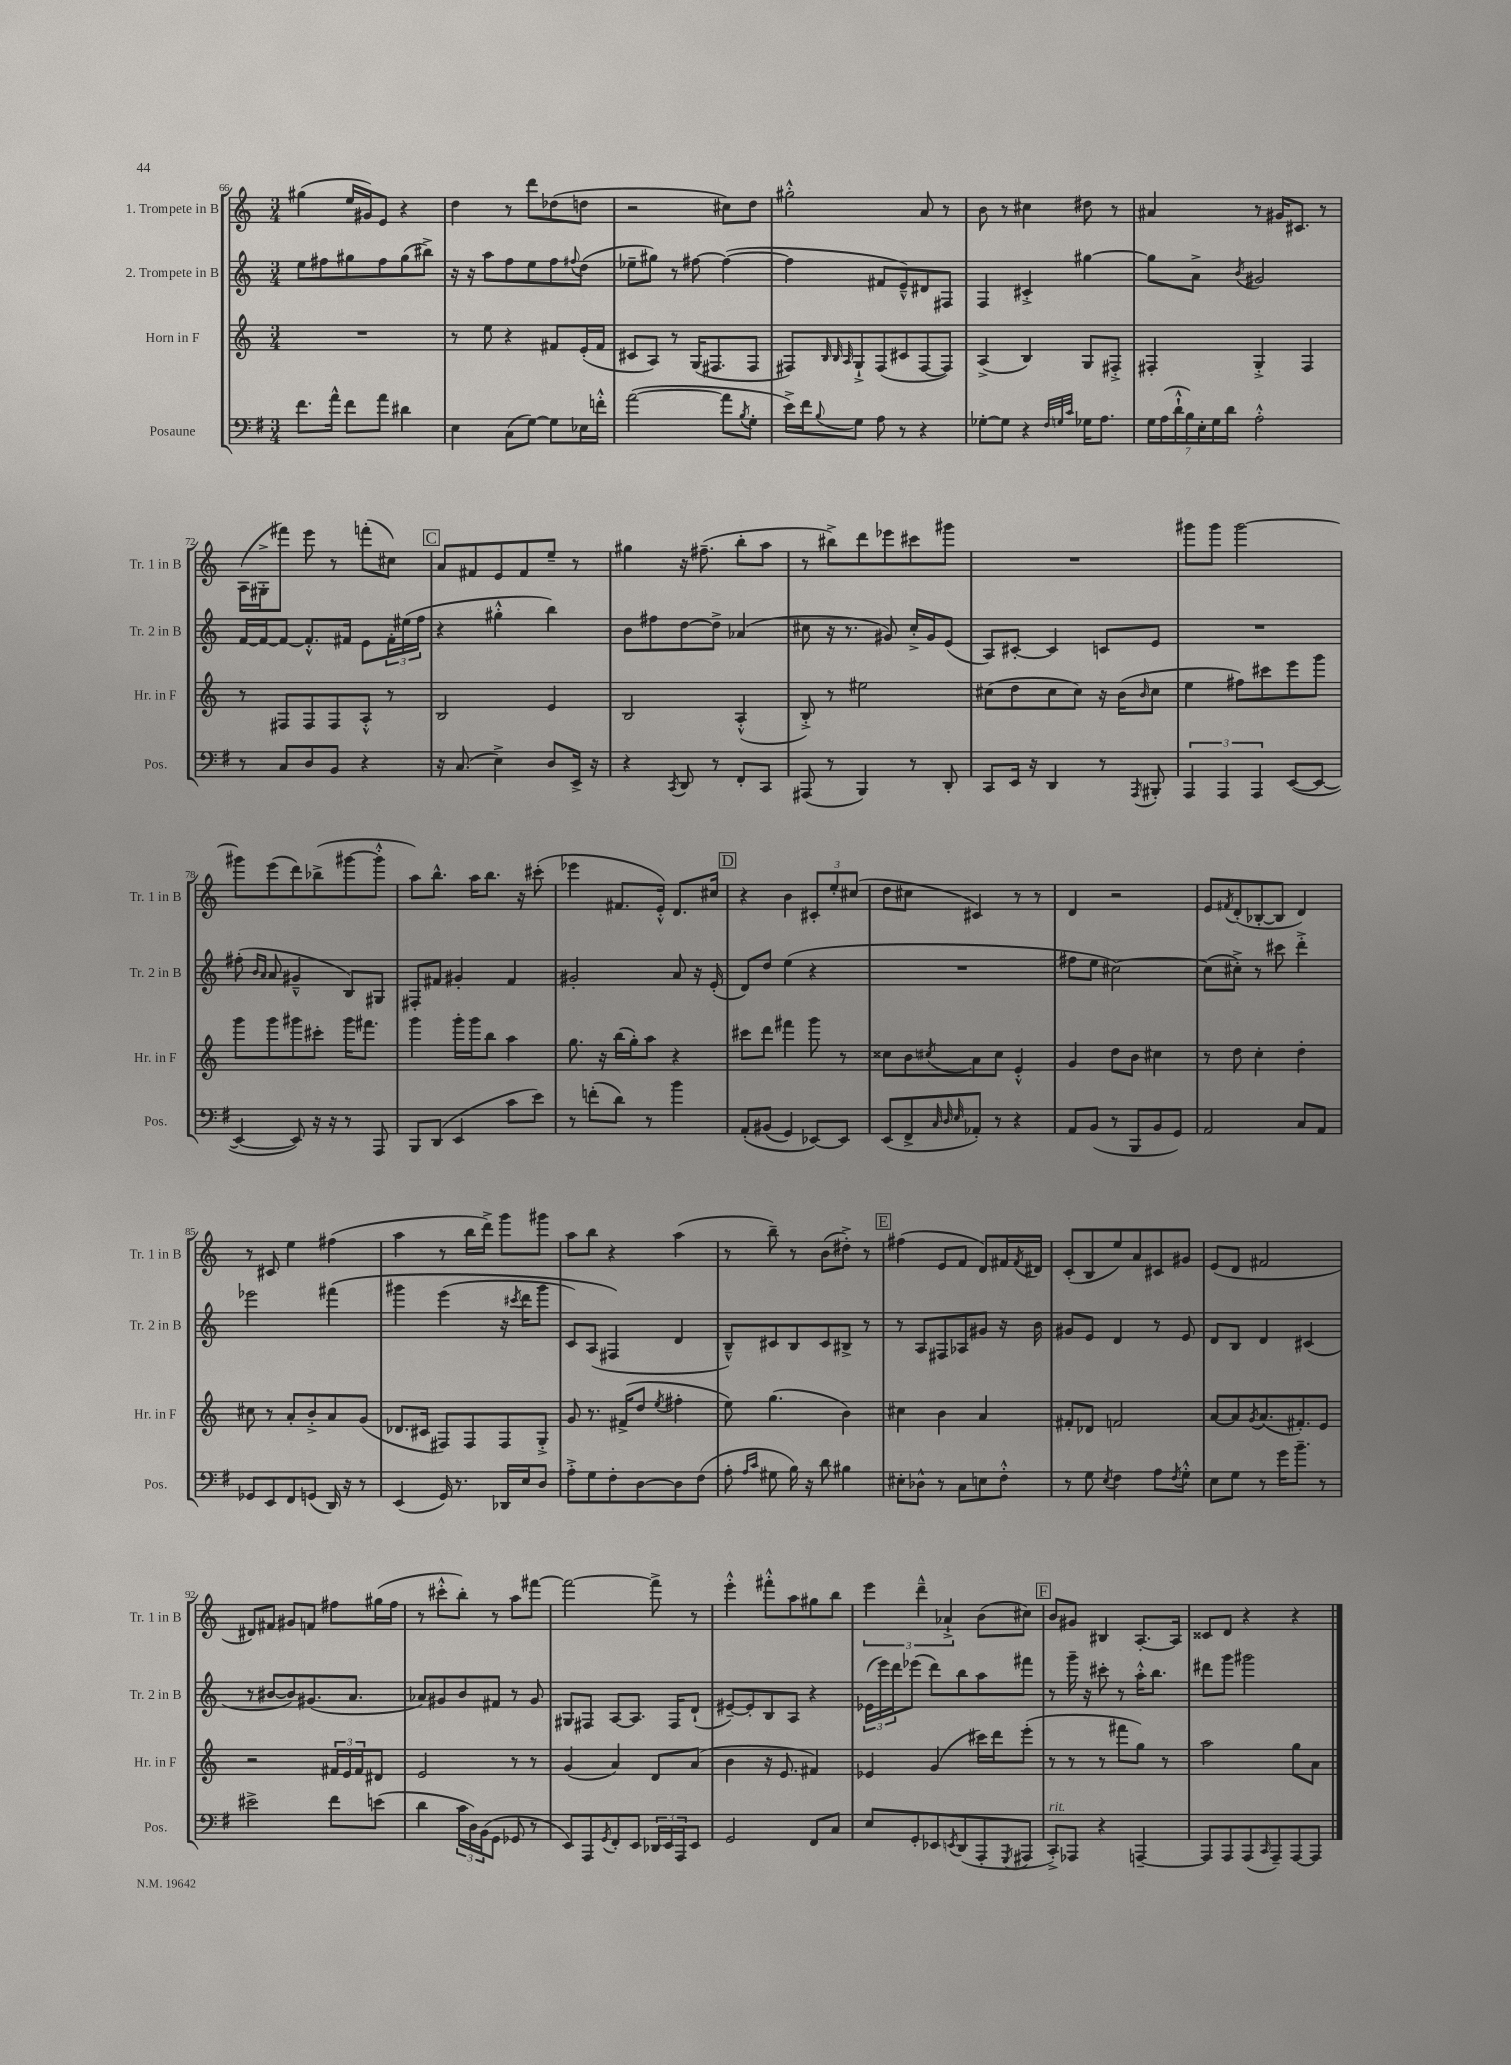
<<
\new StaffGroup <<
\new Staff = "s0" \with { instrumentName = "1. Trompete in B" shortInstrumentName = "Tr. 1 in B" } {
    \clef treble \key c \major \numericTimeSignature \time 3/4
    gis''4( e''16 gis'16) e'8 r4 |
    d''4 r8 d'''8 des''8( d''8 |
    r2 cis''8) d''8 |
    gis''2-.-^ a'8 r8 |
    b'8 r8 cis''4 dis''8 r8 |
    ais'4 r8 gis'16 cis'8. r8 |
    a16( gis16-.-> fis'''8) e'''8 r8 f'''8-.( cis''8) |
    \mark \markup { \box "C" } a'8 fis'8 e'8 fis'8 e''8-- r8 |
    gis''4 r16 fis''8.--( b''8-. a''8 |
    r8 bis''8->) d'''8 ees'''8 cis'''8 gis'''8 |
    R2. |
    gis'''8 gis'''8 gis'''2~ |
    gis'''8 e'''8( d'''8) bes''8->( gis'''8~ gis'''8-.-^ |
    a''8) b''8.-^ a''16 b''8. r16 cis'''8-.( |
    ees'''4 fis'8. e'16-.-^) d'8. cis''16 |
    \mark \markup { \box "D" } r4 b'4 \tuplet 3/2 { cis'8-. e''8-. cis''8( } |
    d''8 cis''8 cis'4) r8 r8 |
    d'4 r2 |
    e'8 \acciaccatura { fis'8 } d'8-.( bes8~-. bes8 d'4) |
    r8 cis'8 e''4 fis''4( |
    a''4 r8 b''16 d'''16->) g'''8 gis'''8 |
    a''8 b''8 r4 a''4( |
    r8 b''8--) r8 b'8( dis''8-.->) r8 |
    \mark \markup { \box "E" } fis''4( e'8 f'8 d'8) fis'16 \acciaccatura { fis'8 } dis'16 |
    c'8-.( b8 e''8) a'8 cis'8 gis'8 |
    e'8( d'8 fis'2 |
    dis'8) fis'8 gis'8 f'8 fis''8 gis''16( fis''16 |
    r8 cis'''8-.-^ b''8-.) r8 a''8 fis'''8~ |
    fis'''2~ fis'''8-> r8 |
    e'''4-.-^ fis'''8-.-^ a''8 gis''8 b''8 |
    \tuplet 3/2 { e'''4 d'''4---^ aes'4-!-> } b'8( cis''8) |
    \mark \markup { \box "F" } b'8 gis'8 bis4 a8.~-. a16 |
    cisis'8 d'8 r4 r4 \bar "|." |
}
\new Staff = "s1" \with { instrumentName = "2. Trompete in B" shortInstrumentName = "Tr. 2 in B" } {
    \clef treble \key c \major \numericTimeSignature \time 3/4
    e''8 fis''8 gis''8 fis''8 gis''8( bis''8->) |
    r16 r16 a''8 f''8 e''8 f''8 \appoggiatura { fis''8 } d''8( |
    ees''8-- gis''8) r8 fis''8~ fis''4~( |
    fis''4 fis'8 e'8---^) dis'8 fis8 |
    f4 cis'4-.-> gis''4~ |
    gis''8 a'8-> \acciaccatura { b'8 } gis'2 |
    f'16~ f'16~ f'8~ f'8.-.-^ fis'16 e'8 \tuplet 3/2 { fis'16-. eis''16( f''16 } |
    \mark \markup { \box "C" } r4 gis''4-.-^ b''4) |
    b'8 fis''8 d''8~ d''8-> aes'4( |
    cis''8 r16 r8. gis'8) cis''16-.-> gis'16 e'8( |
    a8) cis'8~-. cis'4 c'8 e'8 |
    R2. |
    fis''8-.( \grace { b'16 a'16 } a'8 gis'4---^ b8) gis8 |
    fis8-. fis'8 gis'4-. fis'4 |
    gis'2-. a'8 r16 e'16-.( |
    \mark \markup { \box "D" } d'8) d''8 e''4( r4 |
    R2. |
    fis''8 e''8 cis''2~) |
    cis''8( cis''8-.->) r8 cis'''8 d'''4-.-> |
    ees'''2 fis'''4\( |
    gis'''4 e'''4( r16 \acciaccatura { cis'''8 } d'''16 gis'''8 |
    c'8) a8( fis4\) d'4 |
    b8---^) cis'8 b8 cis'8 bis8-> r8 |
    \mark \markup { \box "E" } r8 a8 fis8 aes8 gis'8 r16 b'16 |
    gis'8 e'8 d'4 r8 e'8 |
    d'8 b8 d'4 cis'4( |
    r8 bis'8~ bis'8) gis'8.( a'8. |
    aes'8) gis'8 b'8 fis'8 r8 gis'8 |
    gis8 fis8 a8~ a8. fis16 d'8-!( |
    eis'8~--) eis'8-. b8 a8 r4 |
    \tuplet 3/2 { ees'16( e'''16) d'''16 } ees'''8( d'''8) b''8 a''8 fis'''8 |
    \mark \markup { \box "F" } r8 g'''16-- r16 cis'''8-. r8 a''16-.-^ b''8. |
    dis'''8 g'''8 gis'''2 \bar "|." |
}
\new Staff = "s2" \with { instrumentName = "Horn in F" shortInstrumentName = "Hr. in F" } {
    \clef treble \key c \major \numericTimeSignature \time 3/4
    R2. |
    r8 e''8 r4 fis'8 e'16-.( fis'16 |
    cis'8 a8) r8 g16( fis8. fis8 |
    fis8) \grace { b32 b32 a32 } g8-!-> fis8( cis'8 fis8~ fis8) |
    a4->( b4) g8 fis8-.-> |
    fis4-. g4-.-> fis4 |
    r8 fis8 fis8 fis8 a8-.-^ r8 |
    \mark \markup { \box "C" } b2 e'4 |
    b2 a4-.-^( |
    b8-.->) r8 eis''2 |
    cis''8( d''8 cis''8 cis''8) r16 b'16( \grace { b'16 } cis''8 |
    e''4 fis''8) cis'''8 e'''8 g'''8 |
    g'''8 g'''8 gis'''8 cis'''8-. gis'''16 fis'''8. |
    g'''4 g'''16-. g'''16 b''8 a''4 |
    g''8. r16 b''16( g''16-.) a''8 r4 |
    \mark \markup { \box "D" } cis'''8 d'''8 fis'''4 g'''8 r8 |
    cisis''8 b'8 \acciaccatura { cis''8 } a'8 cis''8 e'4-.-^ |
    g'4 d''8 b'8 cis''4 |
    r8 d''8 c''4-. d''4-. |
    cis''8 r8 a'8-. b'8-.-> a'8 g'8( |
    des'8. cis'16 fis8) fis8 fis8 g8-.-> |
    g'8 r8. fis'16->( d''8 \acciaccatura { e''8 } fis''4-. |
    e''8) g''4.( b'4) |
    \mark \markup { \box "E" } cis''4 b'4 a'4 |
    fis'8-. des'8 f'2 |
    a'8~ a'8 \acciaccatura { g'8 } a'8.( fis'8.-.) e'8 |
    r2 \tuplet 3/2 { fis'16 e'16 fis'16 } dis'8 |
    e'2 r8 r8 |
    g'4( a'4) d'8 a'8( |
    b'4 r16 e'8. fis'4) |
    ees'4 g'4( cis'''16) d'''16 e'''8-.( |
    \mark \markup { \box "F" } r8 r8 r8 fis'''8 g''8) r8 |
    a''2 g''8 a'8 \bar "|." |
}
\new Staff = "s3" \with { instrumentName = "Posaune" shortInstrumentName = "Pos." } {
    \clef bass \key g \major \numericTimeSignature \time 3/4
    fis'8. a'16-^ fis'8 a'8 dis'4 |
    e4 c8( g8~) g8 ees16 f'16-.-^ |
    a'2~( a'8 \acciaccatura { b8 } g8-. |
    e'16->) fis'16 \appoggiatura { b8 } g8 a8 r8 r4 |
    ges8~-. ges8 r4 \grace { fis32 g32 c'32 } ges16 a8. |
    \tuplet 7/4 { g16 a16( d'16-!-^ b16) e16-. g16 d'16 } a2-.-^ |
    r8 c8 d8 b,8 r4 |
    \mark \markup { \box "C" } r16 c8.( e4->) d8 e,16-> r16 |
    r4 \acciaccatura { c,8 } d,8 r8 fis,8-. c,8 |
    ais,,8( r8 b,,4) r8 d,8-. |
    c,8 e,16 r16 d,4 r8 \acciaccatura { a,,8 } bis,,8-. |
    \tuplet 3/2 { a,,4 a,,4 a,,4 } e,8~( e,8~ |
    e,4~ e,8) r16 r16 r8 a,,8 |
    b,,8 d,8( e,4 c'8 e'8) |
    r8 f'8-.( d'8) r8 b'4 |
    \mark \markup { \box "D" } a,8-.\( bis,8( g,4) ees,8~\) ees,8 |
    e,8( fis,8-> \grace { c32 d32 e32 } aes,8-.) r8 r4 |
    a,8 b,8( r8 b,,8 b,8 g,8) |
    a,2 c8 a,8 |
    ges,8 e,8 fis,8 g,8( d,16) r16 r8 |
    e,4( g,16) r8. des,16 e16 d8 |
    a8-.-> g8 fis8-. d8~ d8 fis8( |
    a8-. \grace { a16 c'16 } gis8 b16) r16 d'8 bis4 |
    \mark \markup { \box "E" } eis8-. des8-^ r8 c8 e8 fis8-.-^ |
    r8 g8 \acciaccatura { e8 } fis4 a8 \acciaccatura { fis8 } g8-.-^ |
    e8 g8 r8 g'16 b'8.-- r8 |
    eis'2-> fis'8 e'8( |
    d'4 \tuplet 3/2 { c'16 d16) b,16( } g,8 ges,8 r8 |
    e,8) a,,8 \acciaccatura { g,8 } fis,8-. e,8 \tuplet 3/2 { des,16 e,16 a,,16 } e,8 |
    g,2 fis,8 c8 |
    e8 g,8-. ees,8 \acciaccatura { e,8 } d,8( a,,8-. \acciaccatura { g,,8 } ais,,8 |
    \mark \markup { \box "F" } c,8-.->^\markup { \italic "rit." }) aes,,8 r4 a,,4~-- |
    a,,8 a,,8 a,,8( \grace { c,16 } a,,8--) a,,8~ a,,8 \bar "|." |
}
>>
>>
\layout { \context { \Score currentBarNumber = #66 } }
